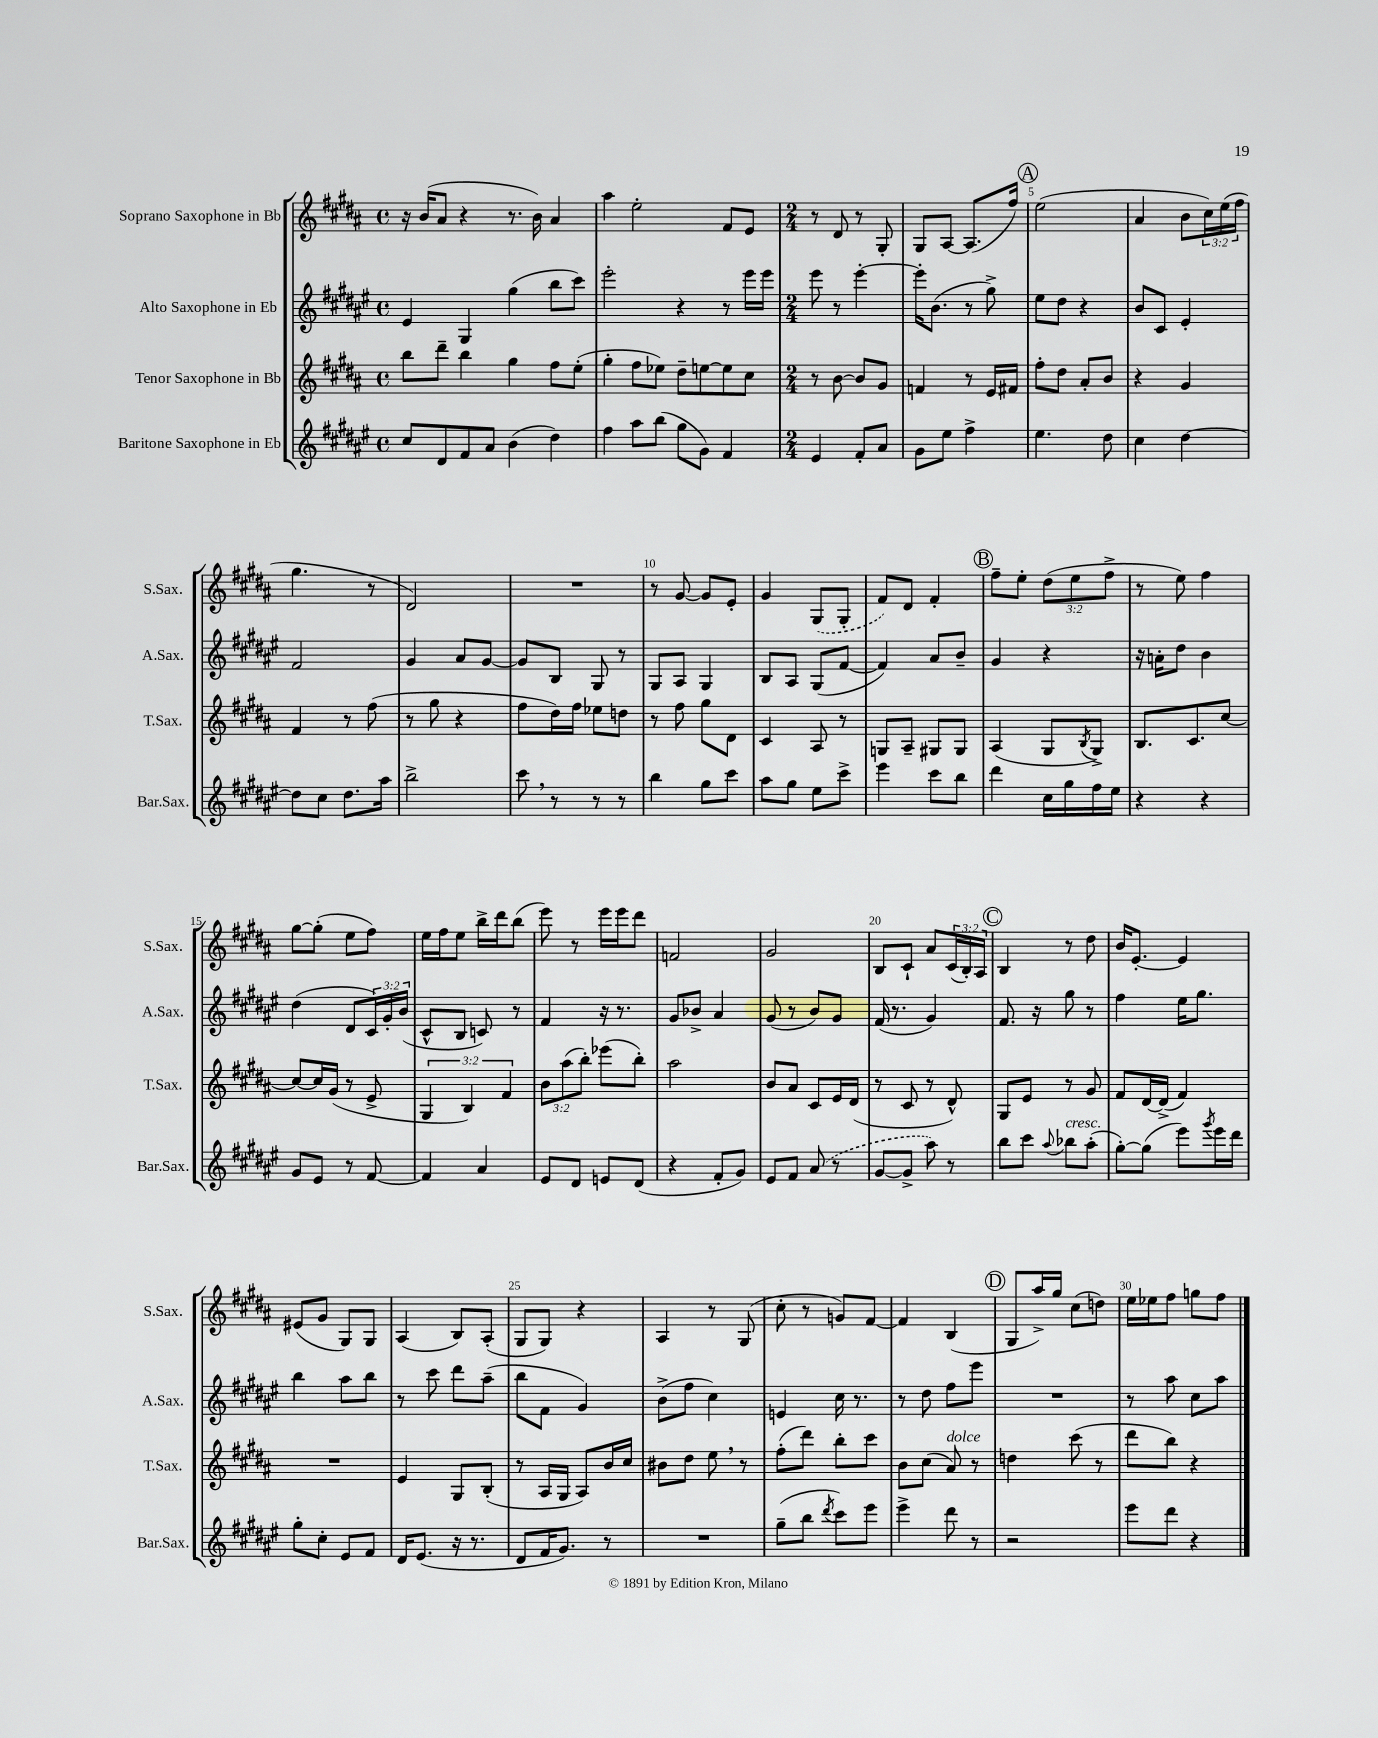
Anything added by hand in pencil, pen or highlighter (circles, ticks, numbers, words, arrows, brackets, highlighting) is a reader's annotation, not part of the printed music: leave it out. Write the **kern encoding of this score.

**kern	**kern	**kern	**kern
*staff4	*staff3	*staff2	*staff1
*clefG2	*clefG2	*clefG2	*clefG2
*k[f#c#g#d#a#e#]	*k[f#c#g#d#a#]	*k[f#c#g#d#a#e#]	*k[f#c#g#d#a#]
*M4/4	*M4/4	*M4/4	*M4/4
*met(c)	*met(c)	*met(c)	*met(c)
8cc#/L	8bb\L	4e#/	16r
.	.	.	(16b/LK
8d#/	8ddd#~\J	.	8a#/J
8f#/	4bb\	4G#/	4r
8a#/J	.	.	.
(4b\	4gg#\	(4gg#\	8.r
.	.	.	16b\)
4dd#\)	8ff#\L	8bb\L	4a#/
.	(8ee'\J	8ccc#\J)	.
=	=	=	=
4ff#\	4gg#'\	2eee#'\	4aa#\
8aa#\L	8ff#\L	.	2ee'\
(8bb\J	8ee-\J)	.	.
8gg#\L	8dd#~\L	4r	.
8g#\J)	[8ee\	.	.
4f#/	8ee\]	8r	8f#/L
.	8cc#\J	16eee#\LL	8e/J
.	.	16eee#\JJ	.
=	=	=	=
*M2/4	*M2/4	*M2/4	*M2/4
4e#/	8r	8eee#\	8r
.	[8b\	8r	8d#/
8f#'/L	8b/]L	[4eee#'\	8r
8a#/J	8g#/J	.	8G#'/
=	=	=	=
8g#\L	4f/	16eee#'\]LK	8G#/L
.	.	(8.b\J	.
8ee#\J	.	.	[8A#/J
4ff#^\	8r	8r	(8.A#/]L
.	16e/LL	8gg#^\)	.
.	16f#/JJ	.	16ff#/Jk)
=	=	=	=
4.ee#\	8ff#'\L	8ee#\L	(2ee\
.	8dd#\J	8dd#\J	.
.	8a#'/L	4r	.
8dd#\	8b/J	.	.
=	=	=	=
4cc#\	4r	8b/L	4a#/
.	.	8c#/J	.
[4dd#\	4g#/	4e#'/	8b\L
.	.	.	24cc#\L)
.	.	.	(24ee\
.	.	.	24ff#\JJ
=	=	=	=
8dd#\]L	4f#/	2f#/	4.gg#\
8cc#\J	.	.	.
8.dd#\L	8r	.	.
.	(8ff#\	.	8r
16aa#\Jk	.	.	.
=	=	=	=
2bb^\	8r	4g#/	2d#/)
.	8gg#\	.	.
.	4r	8a#/L	.
.	.	[8g#/J	.
=	=	=	=
8ccc#\	8ff#\L	8g#/]L	2r
8r	16dd#\L)	8B/J	.
.	16ff#\JJ	.	.
8r	8ee-\L	8G#/	.
8r	8dd\J	8r	.
=	=	=	=
4bb\	8r	8G#/L	8r
.	8ff#\	8A#/J	[8g#/
8gg#\L	8gg#\L	4G#/	8g#/]L
8ccc#\J	8d#\J	.	8e'/J
=	=	=	=
8aa#\L	4c#/	8B/L	4g#/
8gg#\J	.	8A#/J	.
8ee#\L	8A#/	(8G#/L	(8G#/L
8ccc#^\J	8r	[8f#/J	8G#'/J
=	=	=	=
4eee#\	8G/L	4f#/])	8f#/L)
.	8A#~/J	.	8d#/J
8ccc#\L	8G#/L	8a#/L	4f#'/
8bb\J	8G#/J	8b~/J	.
=	=	=	=
4ddd#\	(4A#/	4g#/	8ff#~\L
.	.	.	8ee'\J
16cc#\LL	8G#/L	4r	(12dd#\L
16gg#\	.	.	.
.	.	.	12ee\
.	8qB/	.	.
16ff#\	8G#^/J)	.	.
.	.	.	12ff#^\J
16ee#\JJ	.	.	.
=	=	=	=
4r	8.B/L	16r	8r
.	.	16a'\LK	.
.	.	8dd#\J	8ee\)
.	8.c#/	.	.
4r	.	4b\	4ff#\
.	[8cc#/J	.	.
=	=	=	=
8g#/L	8cc#/_L	(4dd#\	[8gg#\L
8e#/J	16cc#/]L	.	(8gg#'\]J
.	(16g#/JJ	.	.
8r	8r	8d#/L	8ee\L
[8f#/	8e^/	24c#/L)	8ff#\J)
.	.	24g#'/	.
.	.	(24b/JJ	.
=	=	=	=
4f#/]	6G#/	8c#^^/L	16ee\LL
.	.	.	16ff#\J
.	.	8B/J	8ee\J
.	6B/)	.	.
4a#/	.	8c/)	16bb^\LL
.	.	.	16ddd#\J
.	6f#/	.	.
.	.	8r	(8bb\J
=	=	=	=
8e#/L	12b\L	4f#/	8eee\)
.	(12aa#\	.	.
8d#/J	.	.	8r
.	12bb'\J)	.	.
8e/L	(8eee-\L	16r	16eee\LL
.	.	8.r	16eee\J
(8d#/J	8bb'\J)	.	8ddd#\J
=	=	=	=
4r	2aa#\	8g#/L	2f/
.	.	8b-^/J	.
8f#'/L	.	4a#/	.
8g#/J)	.	.	.
=	=	=	=
8e#/L	8b/L	(8g#/	2g#/
8f#/J	8a#/J	8r	.
(8a#/	8c#/L	8b/L)	.
8r	16e/L	8g#/J	.
.	(16d#/JJ	.	.
=	=	=	=
[8g#/L	8r	(16f#/	8B/L
.	.	8.r	.
8g#^/]J	8c#/	.	8c#`/J
8aa#\)	8r	4g#/)	8a#/L
8r	8d#^^/)	.	(24c#/L
.	.	.	24B'/)
.	.	.	24A#/JJ
=	=	=	=
8bb\L	8G#/L	8.f#/	4B/
8ccc#\J	8e/J	.	.
.	.	16r	.
8qqaa#/	.	.	.
8bb-\L	8r	8gg#\	8r
(8aa#'\J	8g#/	8r	8dd#\
=	=	=	=
[8gg#'\L)	8f#/L	4ff#\	16b/LK
.	.	.	[8.e'/J
(8gg#\]J	[16d#/L	.	.
.	(16d#^/]JJ	.	.
8eee#\L)	4f#/)	16ee#\LK	4e/]
.	.	8.gg#\J	.
8qggg#/	.	.	.
16eee#\L	.	.	.
16ddd#\JJ	.	.	.
=	=	=	=
8gg#'\L	2r	4bb\	(8e#/L
8cc#'\J	.	.	8g#/J
8e#/L	.	8aa#\L	8G#/L)
8f#/J	.	8bb\J	8G#/J
=	=	=	=
16d#/LK	4e/	8r	(4A#/
(8.e#/J	.	.	.
.	.	8ccc#\	.
16r	8G#/L	8ddd#\L	8B/L)
8.r	.	.	.
.	(8B'/J	(8aa#~\J	(8A#'/J
=	=	=	=
8d#/L	8r	8bb\L	8G#/L
16f#/K	16A#/LL	8f#\J	8G#/J)
8.g#/J)	16G#/JJ	.	.
.	8A#/L)	4g#/)	4r
8r	16b/L	.	.
.	16cc#/JJ	.	.
=	=	=	=
2r	8b#\L	(8b^\L	4A#/
.	8dd#\J	8ff#\J	.
.	8ee\	4cc#\)	8r
.	8r	.	(8G#/
=	=	=	=
(8gg#~\L	(8ff#'\L	4e/	8cc#'\
8bb\J	8ddd#\J)	.	8r
8qddd#/	.	.	.
8ccc#\L)	8bb'\L	16cc#\	8g/L)
.	.	8.r	.
8eee#\J	8ccc#\J	.	[8f#/J
=	=	=	=
4eee#^\	8b\L	8r	4f#/]
.	(8cc#\J	8dd#\	.
8ddd#\	8a#/)	8ff#\L	(4B/
8r	8r	8eee#\J	.
=	=	=	=
2r	4dd\	2r	8G#/L
.	.	.	16aa#^/L)
.	.	.	16gg#/JJ
.	(8ccc#\	.	(8cc#\L
.	8r	.	8dd\J)
=	=	=	=
8eee#\L	8ddd#\L	8r	16ee\LL
.	.	.	16ee-\J
8ddd#\J	8bb\J)	8aa#\	8ff#\J
4r	4r	8cc#\L	8gg\L
.	.	8aa#\J	8ff#\J
==	==	==	==
*-	*-	*-	*-
